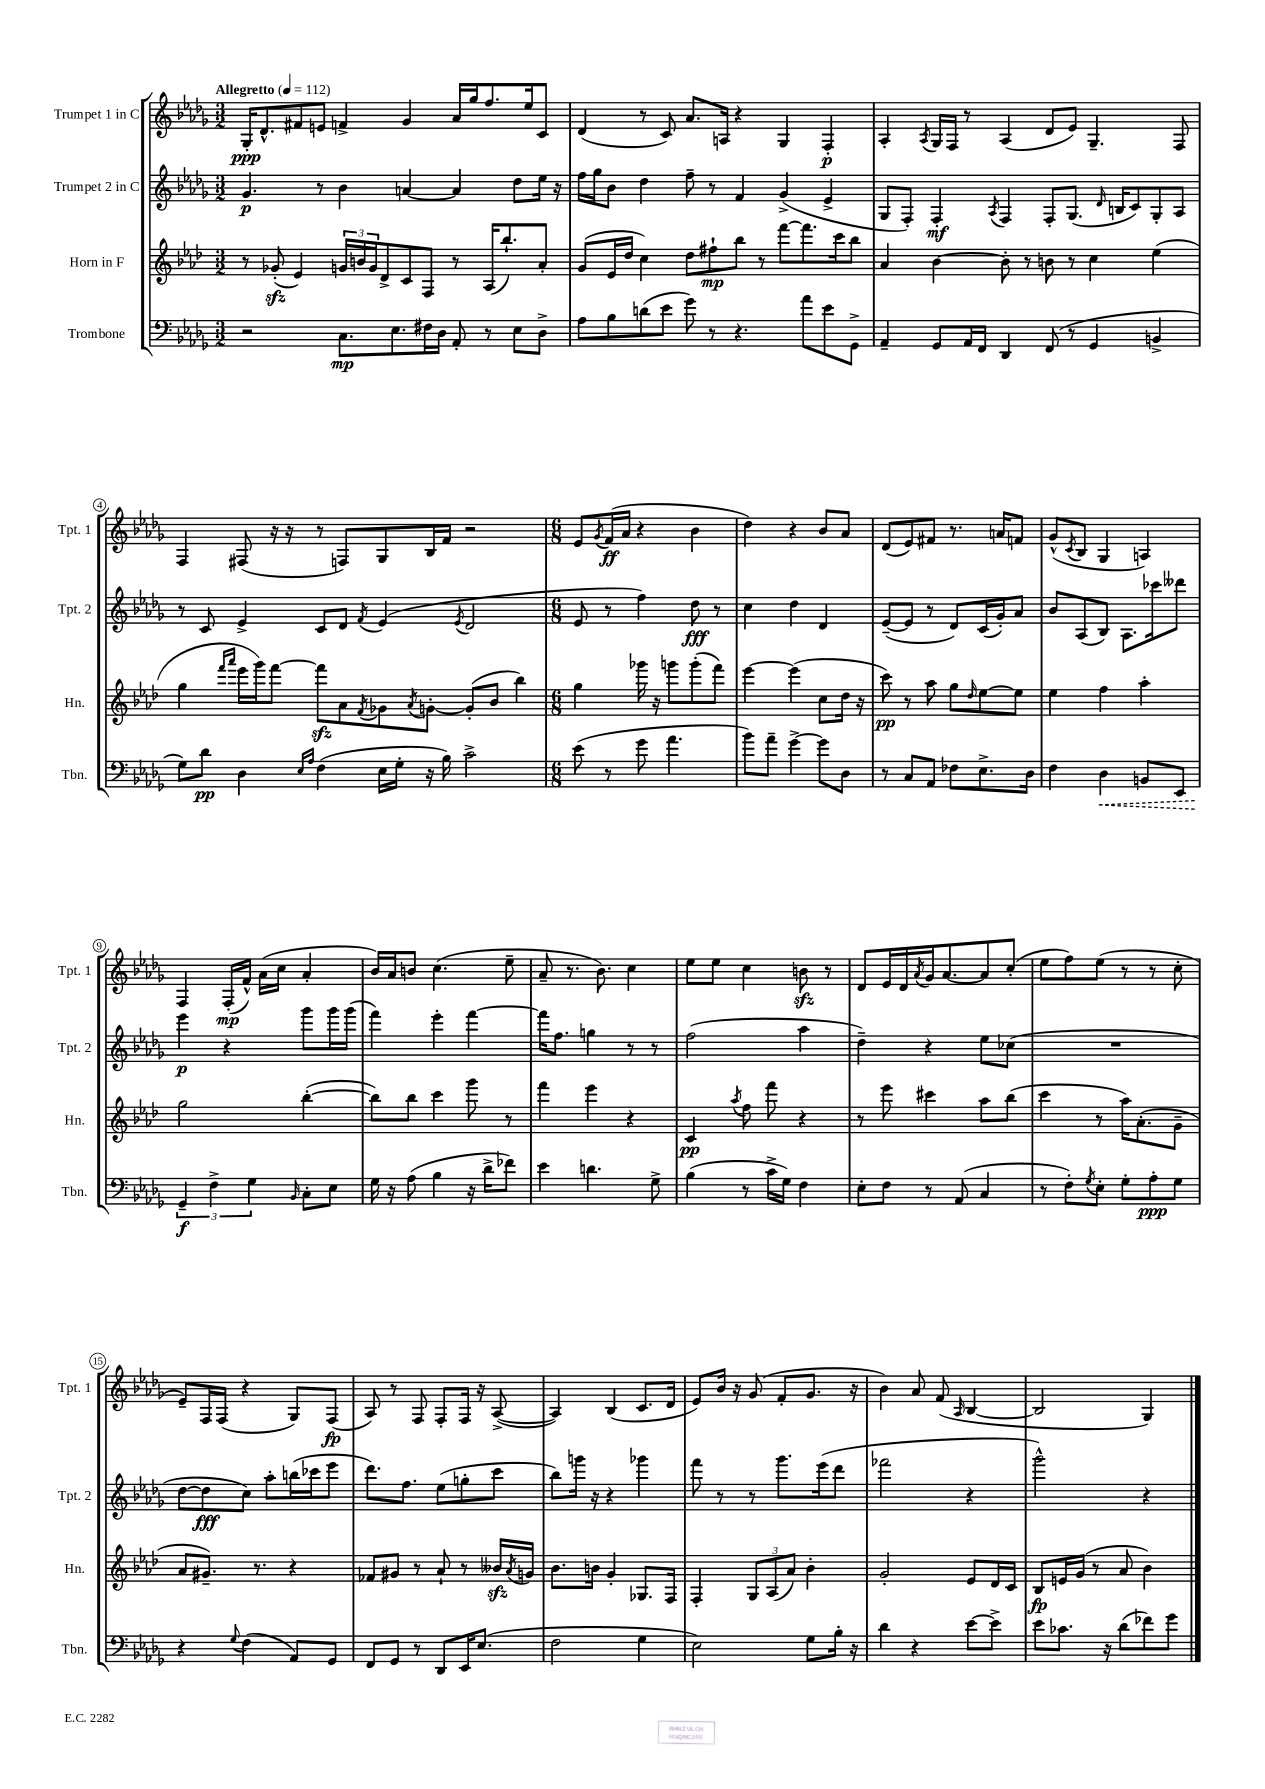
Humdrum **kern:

**kern	**kern	**kern	**kern
*staff4	*staff3	*staff2	*staff1
*clefF4	*clefG2	*clefG2	*clefG2
*k[b-e-a-d-g-]	*k[b-e-a-d-]	*k[b-e-a-d-g-]	*k[b-e-a-d-g-]
*M3/2	*M3/2	*M3/2	*M3/2
*MM112	*MM112	*MM112	*MM112
2r	8r	4.g-/	16G-'/LK
.	.	.	8.d-^^/
.	(8g-'/	.	.
.	4e-/)	.	8f#/
.	.	8r	8e/J
8.C\L	24g/LL	4b-\	4f^/
.	24b/	.	.
.	24g/J	.	.
.	8d-^/	.	.
8.E-\	.	.	.
.	8c/	[4a/	4g-/
16F#\L	8F/J	.	.
16D-\JJ	.	.	.
8AA-'/	8r	4a/]	16a-/LL
.	.	.	16gg-/J
8r	(16A-/LK	.	8.ff/
.	8.bb-`/)	.	.
8E-\L	.	8dd-\L	.
.	.	.	16ee-/k
8D-^\J	8a-'/J	16ee-\Jk	8c/J
.	.	16r	.
=	=	=	=
8A-\L	(8g/L	16ff\LL	(4d-/
.	.	16gg-\J	.
8B-\	16e-/L	8b-\J	.
.	16dd-/JJ	.	.
(8d\	4cc\)	4dd-\	8r
8e-\J	.	.	8c/)
8g-\)	8dd-\L	8ff~\	8.a-/L
8r	8ff#`\	8r	.
.	.	.	16A/Jk
4.r	8bb-\J	4f/	4r
.	8r	.	.
.	[8fff\L	(4g-^/	4G-/
8a-\L	8.fff\]	.	.
8e-\	.	4e-^/	4F'/
.	16ccc\k	.	.
8GG-^\J	8bb-\J	.	.
=	=	=	=
4AA-~/	4a-/	8G-/L	4A-'/
.	.	8F'/J)	.
.	.	.	8qA-/
8GG-/L	[4b-\	4F'/	16G-/LL
.	.	.	16F/JJ
16AA-/L	.	.	8r
16FF/JJ	.	.	.
.	.	8qA-/	.
4DD-/	8b-'\]	4F/	(4A-/
.	8r	.	.
(8FF/	8b\	8F'/L	8d-/L
8r	8r	(8.G-/J	8e-/J)
4GG-/	4cc\	.	4.G-~/
.	.	16qqd-/	.
.	.	16B/LK	.
.	.	8c/)	.
4BB^/	(4ee-\	8G-'/	.
.	.	8A-/J	8F/
=	=	=	=
8G-\L)	4gg\	8r	4F/
8d-\J	.	8c/	.
.	16qqfff/LL	.	.
.	16qqaaa-/JJ	.	.
4D-\	16eee-\LL	4e-^/	(8F#/
.	16ggg\J)	.	.
.	[8fff\J	.	16r
.	.	.	16r
16qqE-/LL	.	.	.
16qqA-/JJ	.	.	.
(4F\	8fff\]L	8c/L	8r
.	8a-\	8d-/J	8F/L)
.	8qf/	8qf/	.
16E-\LL	8g-\	(4e-/	8G-/
16G-'\JJ	.	.	.
.	8qa-/	.	.
16r	[8g'\J	.	16B-/L
16B-\)	.	.	16f/JJ
.	.	8qe-/	.
2c^\	(8g'/]L	2d-/	2r
.	8b-/J	.	.
.	4bb-\)	.	.
=	=	=	=
*M6/8	*M6/8	*M6/8	*M6/8
(8e-\	4gg\	8e-/	8e-/L
.	.	.	8qg-/
8r	.	8r	(16f/L
.	.	.	16a-/JJ
8g-\	16ggg-\	4ff\)	4r
.	16r	.	.
4.a-\	8ggg\L	.	.
.	(8ggg'\	8dd-\	4b-\
.	8fff\J)	8r	.
=	=	=	=
8b-\L)	[4eee-\	4cc\	4dd-\)
8a-~\J	.	.	.
[4g-^\	(4eee-\]	4dd-\	4r
8g-\]L	8cc\L	4d-/	8b-/L
8D-\J	16dd-\Jk	.	8a-/J
.	16r	.	.
=	=	=	=
8r	8ccc\)	([8e-~/L	(8d-/L
8C/L	8r	8e-/]J	8e-/)
8AA-/J	8aa-\	8r	8f#/J
8F-\L	8gg\L	8d-/L)	8.r
.	16qqdd-/	.	.
8.E-^\	[8ee-\	(16c/L	.
.	.	16g-'/J)	16a/LK
.	8ee-\]J	8a-/J	8f/J
16D-\Jk	.	.	.
=	=	=	=
4F\	4ee-\	8b-/L	(8g-^^/L
.	.	.	8qc/
.	.	(8A-/	8B-/J
4D-\	4ff\	8B-/J)	4G-/
.	.	8.A-\L	.
8BB/L	4aa-'\	.	4A/)
.	.	16ccc-\k	.
8EE-/J	.	8ddd--\J	.
=	=	=	=
6GG-~/	2gg\	4eee-\	4F/
6F^\	.	.	.
.	.	4r	(16F'/LL
.	.	.	16f^^/JJ)
6G-\	.	.	.
.	.	.	(16a-\LL
.	.	.	16cc\JJ
16qqBB-/	.	.	.
8C'\L	([4bb-'\	8ggg-\L	4a-'/
8E-\J	.	16ggg-\L	.
.	.	(16ggg-\JJ	.
=	=	=	=
16G-\	8bb-\]L)	4fff\)	16b-/LL)
16r	.	.	16a-/J
(8A-\	8bb-\J	.	8b/J
4B-\	4ccc\	4eee-'\	(4.cc\
16r	8ggg\	[4fff\	.
16d-^\LK	.	.	.
8f-\J)	8r	.	8ee-~\
=	=	=	=
4e-\	4fff\	16fff\]LK	8a-~/
.	.	8.ff\J	.
.	.	.	8.r
4.d\	4eee-\	4gg\	.
.	.	.	8.b-\)
.	4r	8r	4cc\
8G-^\	.	8r	.
=	=	=	=
(4B-\	4c/	(2ff\	8ee-\L
.	.	.	8ee-\J
.	8qaa-/	.	.
8r	8ff\	.	4cc\
16c^\LL	8fff\	.	.
16G-\JJ)	.	.	.
4F\	4r	4aa-\	8b\
.	.	.	8r
=	=	=	=
8E-'\L	8r	4dd-~\)	8d-/L
8F\J	8eee-\	.	16e-/L
.	.	.	16d-/
.	.	.	8qa-/
8r	4ccc#\	4r	16g-/J
.	.	.	[8.a-/
(8AA-/	.	.	.
4C/	8aa-\L	8ee-\L	8a-/]
.	(8bb-\J	(8cc-\J	(8cc'/J
=	=	=	=
8r	4ccc\	2.r	8ee-\L
8F'\L)	.	.	8ff\)
8qG-/	.	.	.
8E-'\J	8r	.	(8ee-\J
8G-'\L	16aa-\LK)	.	8r
.	(8.a-'\	.	.
8A-'\	.	.	8r
8G-\J	8g~\J	.	8cc'\
=	=	=	=
4r	8a-/L	[8dd-\L	8e-~/L)
.	8.g#~/J)	8dd-\]	16F/L
.	.	.	(16F/JJ
8qqG-/	.	.	.
(4F\	.	8cc\J)	4r
.	8.r	.	.
.	.	8aa-'\L	.
8AA-/L)	4r	(16bb\L	8G-/L)
.	.	16ccc-\J	.
8GG-/J	.	8eee-\J	(8F/J
=	=	=	=
8FF/L	8f-/L	8.ddd-\L)	8A-/)
8GG-/J	8g#/J	.	8r
.	.	8.ff\J	.
8r	8r	.	8F/
8DD-/L	8a-`/	(8ee-\L	8F'/L
16EE-/K	8r	8gg'\	16F/Jk
(8.E-/J	.	.	16r
.	16b--/LL	8ccc\J	([8A-^/
.	8qa-/	.	.
.	16g/JJ	.	.
=	=	=	=
2F\	8.b-\L	8bb-\L)	4A-/])
.	.	16ggg\Jk	.
.	16b\Jk	16r	.
.	4g'/	4r	(4B-/
4G-\	8.G-/L	4ggg-\	8.c/L
.	16F/Jk	.	16d-/Jk
=	=	=	=
2E-\)	4F'/	8fff\	8e-/L)
.	.	8r	16b-/Jk
.	.	.	16r
.	12G/L	8r	(8g-/
.	(12A-/	.	.
.	.	8.ggg-\L	8f'/L
.	12a-/J)	.	.
8G-\L	4b-'\	.	8.g-/J
.	.	(16eee-\k	.
16B-'\Jk	.	8ddd-\J	.
16r	.	.	16r
=	=	=	=
4d-\	2g'/	2fff-\	4b-\)
4r	.	.	8a-/
.	.	.	(8f/
.	.	.	16qqA-/
[8e-\L	8e-/L	4r	[4B-/
8e-^\]J	16d-/L	.	.
.	16c/JJ	.	.
=	=	=	=
8e-\L	8B-/L	2ggg-^^\)	2B-/]
8.c-\J	16e/L	.	.
.	(16g/JJ	.	.
.	8r	.	.
16r	.	.	.
(8d-\L	8a-/	.	.
8f-\)	4b-\)	4r	4G-/)
8g-\J	.	.	.
==	==	==	==
*-	*-	*-	*-
